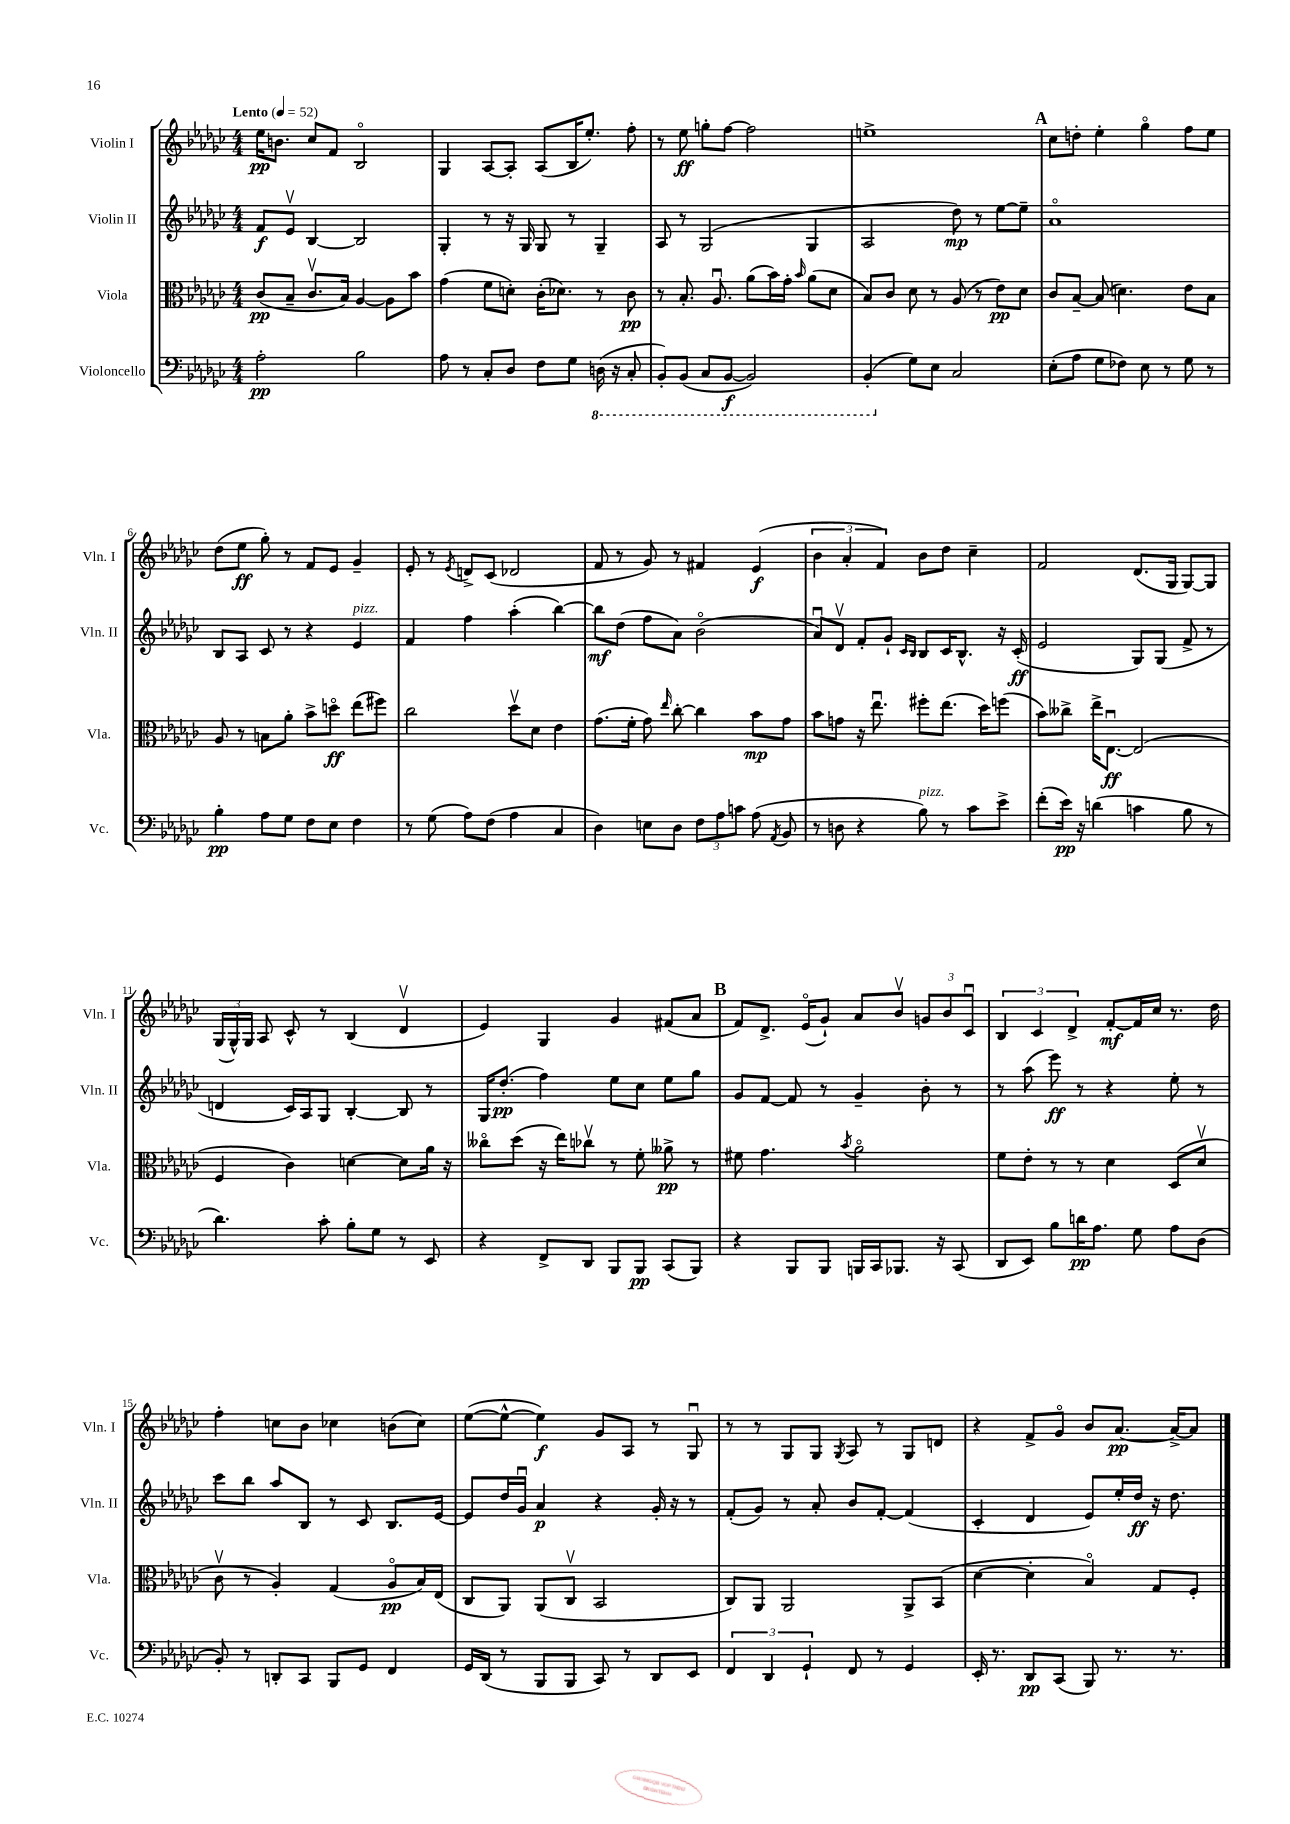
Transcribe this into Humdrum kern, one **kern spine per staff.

**kern	**dynam	**kern	**dynam	**kern	**dynam	**kern	**dynam
*part4	*part4	*part3	*part3	*part2	*part2	*part1	*part1
*staff4	*staff4	*staff3	*staff3	*staff2	*staff2	*staff1	*staff1
*I"Violoncello	*	*I"Viola	*	*I"Violin II	*	*I"Violin I	*
*I'Vc.	*	*I'Vla.	*	*I'Vln. II	*	*I'Vln. I	*
*clefF4	*	*clefC3	*	*clefG2	*	*clefG2	*
*k[b-e-a-d-g-c-]	*	*k[b-e-a-d-g-c-]	*	*k[b-e-a-d-g-c-]	*	*k[b-e-a-d-g-c-]	*
*M4/4	*	*M4/4	*	*M4/4	*	*M4/4	*
*MM52	*	*MM52	*	*MM52	*	*MM52	*
=1	=1	=1	=1	=1	=1	=1	=1
!	!	!	!	!	!	!LO:TX:a:B:t=Lento	!
2A-'\	pp	(8c-/L	pp	8f/L	f	16ee-\KL	pp
.	.	.	.	.	.	8.bn\J	.
.	.	8B-~/J	.	8e-v/J	.	.	.
.	.	8.c-v/L	.	[4B-/	.	8cc-/L	.
.	.	.	.	.	.	8f/J	.
.	.	16B-/Jk)	.	.	.	.	.
2B-\	.	[4A-/	.	2B-/]	.	2B-/	.
.	.	8A-\L]	.	.	.	.	.
.	.	8b-\J	.	.	.	.	.
=2	=2	=2	=2	=2	=2	=2	=2
8A-\	.	(4g-\	.	4G-'/	.	4G-/	.
8r	.	.	.	.	.	.	.
8C-'/L	.	8f\L	.	8r	.	[8A-/L	.
8D-/J	.	8dn'\J)	.	16r	.	8A-'/J]	.
.	.	.	.	16G-/	.	.	.
8F\L	.	(16c-'\KL	.	8G-/	.	(8A-/L	.
.	.	8.d-X\J)	.	.	.	.	.
8G-\J	.	.	.	8r	.	16B-/K	.
.	.	.	.	.	.	8.ee-'/J)	.
*8ba	*	*	*	*	*	*	*
(16DDn\	.	8r	.	4G-~/	.	.	.
16r	.	.	.	.	.	.	.
8CC-'/	.	8c-\	pp	.	.	8ff'\	.
=3	=3	=3	=3	=3	=3	=3	=3
8BBB-'/L)	.	8r	.	8A-/	.	8r	.
(8BBB-/J	.	8.B-'/	.	8r	.	8ee-\	ff
8CC-/L	.	.	.	(2G-/	.	8ggn'\L	.
.	.	8.A-u/	.	.	.	.	.
[8BBB-/J	f	.	.	.	.	[8ff\J	.
2BBB-/])	.	(8a-\L	.	.	.	2ff\]	.
.	.	16b-\L)	.	.	.	.	.
.	.	16g-'\JJ	.	.	.	.	.
.	.	16qqb-/	.	.	.	.	.
.	.	(8a-\L	.	4G-/	.	.	.
.	.	8d-\J	.	.	.	.	.
=4	=4	=4	=4	=4	=4	=4	=4
(4BBB-'/	.	8B-/L)	.	2A-/	.	1een^	.
.	.	8c-/J	.	.	.	.	.
*X8ba	*	*	*	*	*	*	*
8G-\L)	.	8d-\	.	.	.	.	.
8E-\J	.	8r	.	.	.	.	.
2C-/	.	(8A-/	.	8dd-\)	mp	.	.
.	.	8r	.	8r	.	.	.
.	.	8e-\L)	pp	[8ee-\L	.	.	.
.	.	8d-\J	.	8ee-~\J]	.	.	.
!!LO:REH:place=s1:t=A
=5	=5	=5	=5	=5	=5	=5	=5
(8E-'\L	.	8c-/L	.	1a-	.	8cc-\L	.
8A-\J	.	[8B-~/J	.	.	.	8ddn'\J	.
8G-\L	.	(8B-/]	.	.	.	4ee-'\	.
8F-X\J)	.	4.dn\)	.	.	.	.	.
8E-\	.	.	.	.	.	4gg-\	.
8r	.	.	.	.	.	.	.
8G-\	.	8e-\L	.	.	.	8ff\L	.
8r	.	8B-\J	.	.	.	8ee-\J	.
!!LO:LB:g=z
=6	=6	=6	=6	=6	=6	=6	=6
4B-'\	pp	8A-/	.	8B-/L	.	(8dd-\L	.
.	.	8r	.	8A-/J	.	8ee-\J	ff
8A-\L	.	8Bn\L	.	8c-/	.	8gg-'\)	.
8G-\J	.	8a-'\J	.	8r	.	8r	.
8F\L	.	8b-^\L	.	4r	.	8f/L	.
8E-\J	.	8ddn\J	ff	.	.	8e-/J	.
!	!	!	!	!LO:TX:a:i:t=pizz.	!	!	!
4F\	.	(8ee-\L	.	4e-/	.	4g-~/	.
.	.	8ff#X\J)	.	.	.	.	.
=7	=7	=7	=7	=7	=7	=7	=7
8r	.	2cc-\	.	4f/	.	8e-'/	.
(8G-\	.	.	.	.	.	8r	.
.	.	.	.	.	.	8qe-/	.
8A-\L)	.	.	.	4ff\	.	8dn^/L	.
(8F\J	.	.	.	.	.	(8c-/J	.
4A-\	.	8dd-v\L	.	(4aa-'\	.	2d-X/	.
.	.	8d-\J	.	.	.	.	.
4C-/	.	4e-\	.	[4bb-\)	.	.	.
=8	=8	=8	=8	=8	=8	=8	=8
4D-\)	.	(8.g-\L	.	8bb-\L]	mf	8f/	.
.	.	.	.	(8dd-\J	.	8r	.
.	.	16f'\Jk	.	.	.	.	.
8En\L	.	8g-\)	.	8ff\L	.	8g-/)	.
.	.	16qqee-/	.	.	.	.	.
8D-\J	.	[8cc-'\	.	8a-\J)	.	8r	.
12F\L	.	4cc-\]	.	(2b-\	.	4f#X/	.
12A-\	.	.	.	.	.	.	.
12cn\J	.	.	.	.	.	.	.
(8A-\	.	8b-\L	mp	.	.	(4e-/	f
8qAA-/	.	.	.	.	.	.	.
8BB-/	.	8g-\J	.	.	.	.	.
=9	=9	=9	=9	=9	=9	=9	=9
8r	.	8b-\L	.	8a-u/L)	.	6b-\	.
8Dn\	.	8gn\J	.	8d-v/J	.	.	.
.	.	.	.	.	.	6a-'/	.
4r	.	16r	.	8f'/L	.	.	.
.	.	8.ee-u\	.	.	.	.	.
.	.	.	.	.	.	6f/)	.
.	.	.	.	8g-`/J	.	.	.
.	.	.	.	16qqc-/LL	.	.	.
.	.	.	.	16qqB-/JJ	.	.	.
!LO:TX:a:i:t=pizz.	!	!	!	!	!	!	!
8B-\)	.	8ff#X'\L	.	8B-/L	.	8b-\L	.
8r	.	(8.ee-\J	.	16c-/K	.	8dd-\J	.
.	.	.	.	8.B-^^/J	.	.	.
8c-\L	.	.	.	.	.	4cc-~\	.
.	.	16dd-\KL)	.	.	.	.	.
8e-^\J	.	(8ffn\J	.	16r	.	.	.
.	.	.	.	(16c-'/	ff	.	.
=10	=10	=10	=10	=10	=10	=10	=10
(8f'\L	.	8b-\L)	.	2e-/	.	2f/	.
16e-\Jk)	pp	8cc--X^\J	.	.	.	.	.
16r	.	.	.	.	.	.	.
(4dn\	.	16ee-^\KL	.	.	.	.	.
.	.	[8.E-u\J	ff	.	.	.	.
4cn\	.	(2E-/]	.	8G-/L)	.	(8.d-/L	.
.	.	.	.	(8G-/J	.	.	.
.	.	.	.	.	.	16G-/Jk	.
8B-\	.	.	.	8f^/	.	[8G-/L)	.
8r	.	.	.	8r	.	8G-/J]	.
!!LO:LB:g=z
=11	=11	=11	=11	=11	=11	=11	=11
4.d-\)	.	4F/	.	4dn/	.	(24G-/LL	.
.	.	.	.	.	.	24G-^^/)	.
.	.	.	.	.	.	24G-/JJ	.
.	.	.	.	.	.	8A-/	.
.	.	4c-\)	.	16c-/LL)	.	8c-^^/	.
.	.	.	.	16A-/J	.	.	.
8c-'\	.	.	.	8G-/J	.	8r	.
8B-'\L	.	[4dn\	.	[4B-'/	.	(4B-/	.
8G-\J	.	.	.	.	.	.	.
8r	.	8d\L]	.	8B-/]	.	4d-v/	.
8EE-/	.	16a-\Jk	.	8r	.	.	.
.	.	16r	.	.	.	.	.
=12	=12	=12	=12	=12	=12	=12	=12
4r	.	8cc--X\L	.	16G-/KL	.	4e-/)	.
.	.	.	.	(8.dd-'/J	pp	.	.
.	.	(8dd-\J	.	.	.	.	.
8FF^/L	.	16r	.	4ff\)	.	4G-/	.
.	.	16ee-\KL)	.	.	.	.	.
8DD-/J	.	8cc-Xv\J	.	.	.	.	.
8BBB-/L	.	8r	.	8ee-\L	.	4g-/	.
8BBB-/J	pp	8f'\	.	8cc-\J	.	.	.
(8CC-/L	.	8a--X^\	pp	8ee-\L	.	(8f#X/L	.
8BBB-/J)	.	8r	.	8gg-\J	.	8a-/J	.
!!LO:REH:place=s1:t=B
=13	=13	=13	=13	=13	=13	=13	=13
4r	.	8f#X\	.	8g-/L	.	8f/L)	.
.	.	4.g-\	.	[8f/J	.	8.d-^/J	.
8BBB-/L	.	.	.	8f/]	.	.	.
.	.	.	.	.	.	(16e-/KL	.
8BBB-/J	.	.	.	8r	.	8g-`/J)	.
.	.	8qb-/	.	.	.	.	.
16BBBn/LL	.	2a-\	.	4g-~/	.	8a-/L	.
16CC-/J	.	.	.	.	.	.	.
8.BBB-X/J	.	.	.	.	.	8b-v/J	.
.	.	.	.	8b-'\	.	12gn/L	.
16r	.	.	.	.	.	.	.
.	.	.	.	.	.	12b-/	.
(8CC-/	.	.	.	8r	.	.	.
.	.	.	.	.	.	12c-u/J	.
=14	=14	=14	=14	=14	=14	=14	=14
8DD-/L	.	8f\L	.	8r	.	6B-/	.
8EE-/J)	.	8e-'\J	.	(8aa-\	.	.	.
.	.	.	.	.	.	6c-/	.
8B-\L	.	8r	.	8eee-\)	ff	.	.
.	.	.	.	.	.	6d-^/	.
16dn\K	pp	8r	.	8r	.	.	.
8.A-\J	.	.	.	.	.	.	.
.	.	4d-\	.	4r	.	[8f'/L	mf
8G-\	.	.	.	.	.	16f/L]	.
.	.	.	.	.	.	16cc-/JJ	.
8A-\L	.	(8D-/L	.	8ee-'\	.	8.r	.
(8D-\J	.	8d-v/J	.	8r	.	.	.
.	.	.	.	.	.	16dd-\	.
!!LO:LB:g=z
=15	=15	=15	=15	=15	=15	=15	=15
8BB-'/)	.	8c-v\	.	8ccc-\L	.	4ff'\	.
8r	.	8r	.	8bb-\J	.	.	.
8DDn'/L	.	4A-'/)	.	8aa-/L	.	8ccn\L	.
8CC-/J	.	.	.	8B-/J	.	8b-\J	.
8BBB-/L	.	(4G-/	.	8r	.	4cc-X\	.
8GG-/J	.	.	.	8c-/	.	.	.
4FF/	.	8A-/L	pp	8.B-/L	.	(8bn\L	.
.	.	16B-/L)	.	.	.	8cc-\J)	.
.	.	(16E-/JJ	.	[16e-/Jk	.	.	.
=16	=16	=16	=16	=16	=16	=16	=16
16GG-/LL	.	8C-/L	.	8e-/L]	.	([8ee-\L	.
(16DD-/JJ	.	.	.	.	.	.	.
8r	.	8AA-/J)	.	16dd-/L	.	8ee-^^\J_	.
.	.	.	.	16g-u/JJ	.	.	.
8BBB-/L	.	(8AA-/L	.	4a-/	p	4ee-\])	f
8BBB-/J	.	8C-v/J	.	.	.	.	.
8CC-/)	.	2BB-/	.	4r	.	8g-/L	.
8r	.	.	.	.	.	8A-/J	.
8DD-/L	.	.	.	16g-'/	.	8r	.
.	.	.	.	16r	.	.	.
8EE-/J	.	.	.	8r	.	8G-u/	.
=17	=17	=17	=17	=17	=17	=17	=17
6FF/	.	8C-/L)	.	(8f'/L	.	8r	.
.	.	8AA-/J	.	8g-/J)	.	8r	.
6DD-/	.	.	.	.	.	.	.
.	.	2AA-/	.	8r	.	8G-/L	.
6GG-`/	.	.	.	.	.	.	.
.	.	.	.	8a-'/	.	8G-/J	.
.	.	.	.	.	.	8qG-/	.
8FF/	.	.	.	8b-/L	.	8A-/	.
8r	.	.	.	[8f'/J	.	8r	.
4GG-/	.	8AA-^/L	.	(4f/]	.	8G-/L	.
.	.	(8BB-/J	.	.	.	8dn/J	.
=18	=18	=18	=18	=18	=18	=18	=18
16EE-'/	.	[4d-\	.	4c-'/	.	4r	.
8.r	.	.	.	.	.	.	.
8DD-/L	pp	4d-'\]	.	4d-/	.	8f^/L	.
(8CC-/J	.	.	.	.	.	8g-/J	.
8BBB-/)	.	4B-/)	.	8e-/L)	.	8b-/L	.
8.r	.	.	.	16ee-'/L	.	[8.a-/J	pp
.	.	.	.	16dd-/JJ	ff	.	.
.	.	8G-/L	.	16r	.	.	.
8.r	.	.	.	8.dd-\	.	16a-^/KL_	.
.	.	8F'/J	.	.	.	8a-/J]	.
==	==	==	==	==	==	==	==
*-	*-	*-	*-	*-	*-	*-	*-
